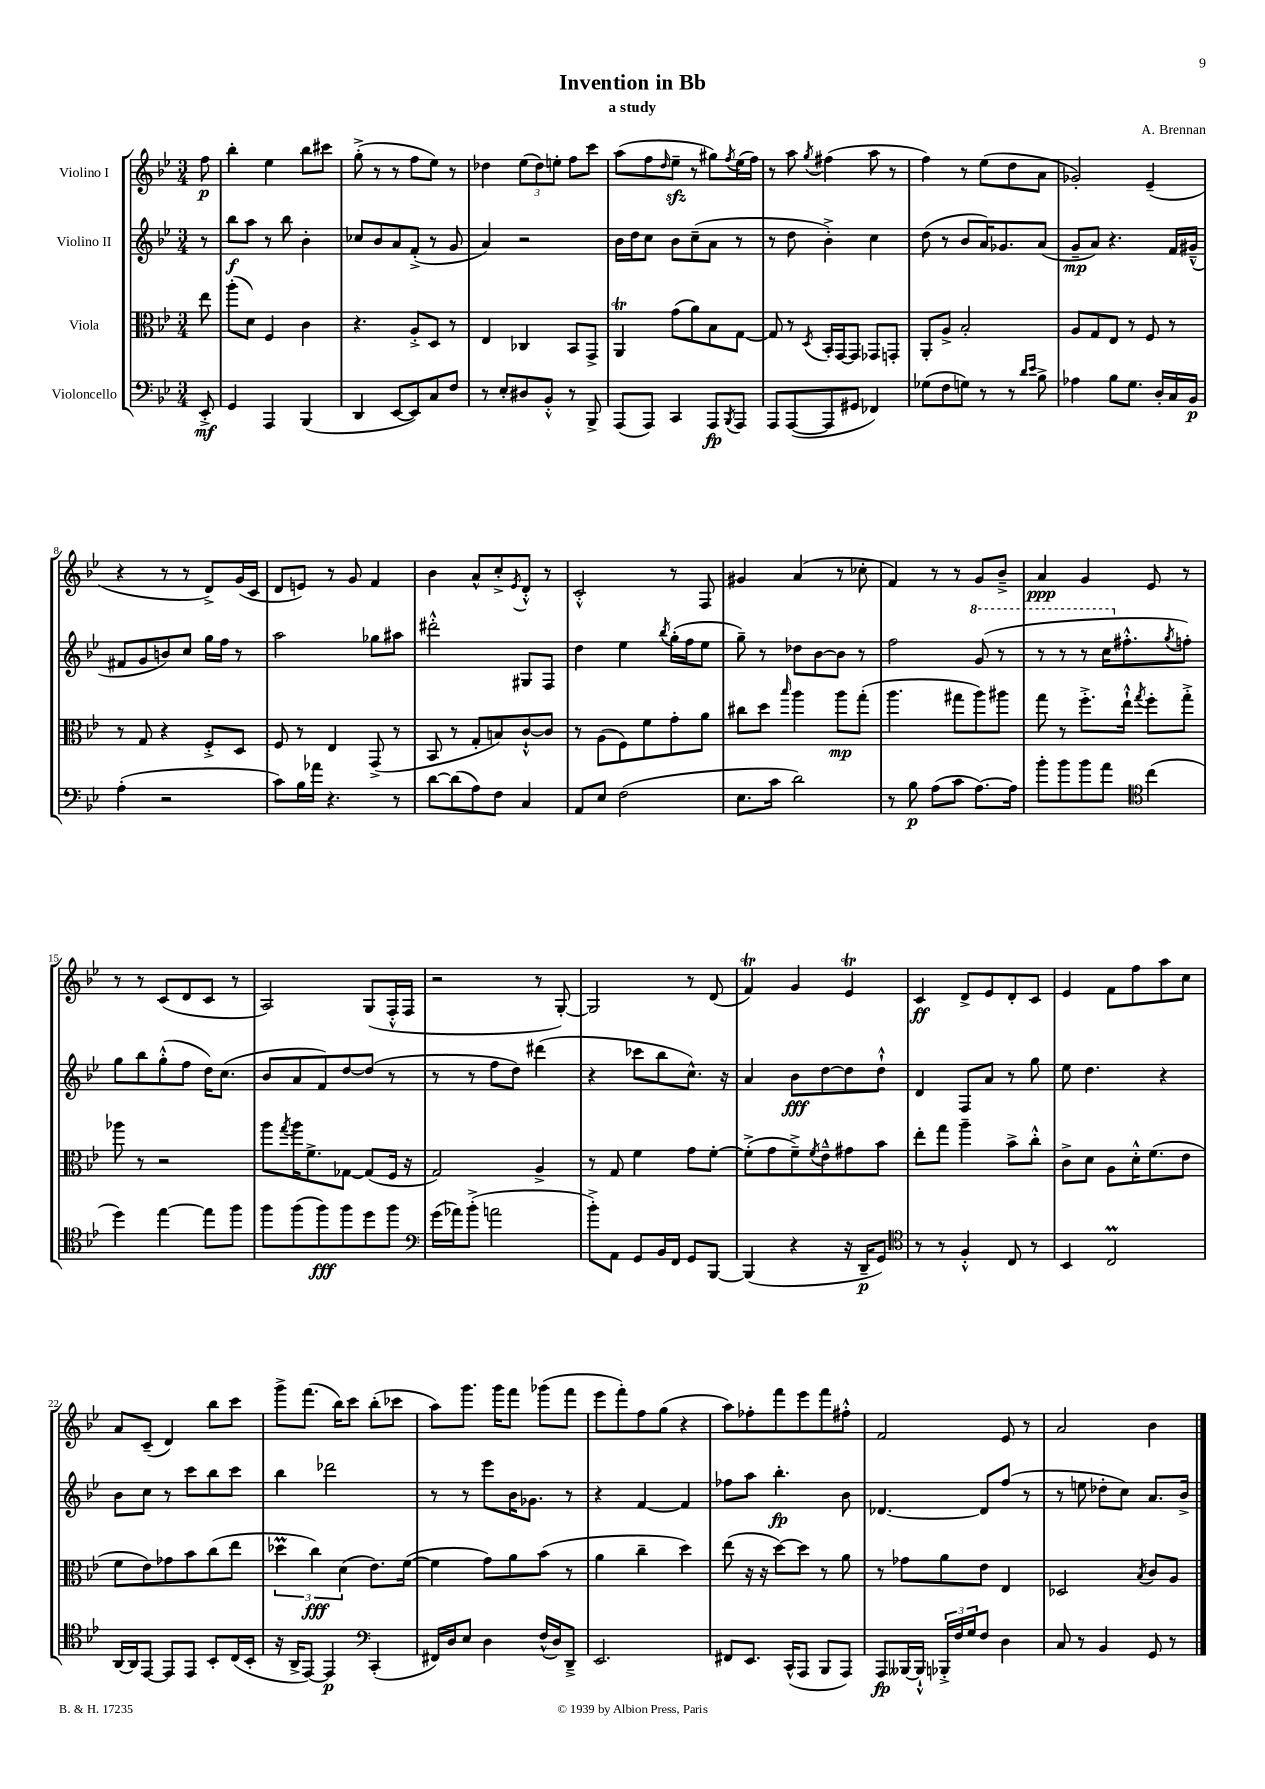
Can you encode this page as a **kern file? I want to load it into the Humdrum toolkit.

**kern	**dynam	**kern	**dynam	**kern	**dynam	**kern	**dynam
*part4	*part4	*part3	*part3	*part2	*part2	*part1	*part1
*staff4	*staff4	*staff3	*staff3	*staff2	*staff2	*staff1	*staff1
*I"Violoncello	*	*I"Viola	*	*I"Violino II	*	*I"Violino I	*
*clefF4	*	*clefC3	*	*clefG2	*	*clefG2	*
*k[b-e-]	*	*k[b-e-]	*	*k[b-e-]	*	*k[b-e-]	*
*M3/4	*	*M3/4	*	*M3/4	*	*M3/4	*
=	=	=	=	=	=	=	=
8EE-'^/	mf	8ee-\	.	8r	.	8ff\	p
=1	=1	=1	=1	=1	=1	=1	=1
4GG/	.	(8aa'\L	.	8bb-\L	f	4bb-'\	.
.	.	8d\J)	.	8aa\J	.	.	.
4AAA/	.	4F/	.	8r	.	4ee-\	.
.	.	.	.	8bb-\	.	.	.
(4BBB-/	.	4c\	.	4b-'\	.	8bb-\L	.
.	.	.	.	.	.	8ccc#X\J	.
=2	=2	=2	=2	=2	=2	=2	=2
4DD/	.	4.r	.	8cc-X/L	.	(8gg'^\	.
.	.	.	.	8b-/	.	8r	.
[8EE-/L	.	.	.	8a/	.	8r	.
8EE-/])	.	8A'^/L	.	(8f'^/J	.	8ff\L	.
8C/	.	8D/J	.	8r	.	8ee-\J)	.
8F/J	.	8r	.	8g/	.	8r	.
=3	=3	=3	=3	=3	=3	=3	=3
8r	.	4E-/	.	4a/)	.	4dd-X\	.
8E-'/L	.	.	.	.	.	.	.
8D#X/	.	4C-X/	.	2r	.	(12ee-\L	.
.	.	.	.	.	.	12dd-\)	.
8BB-'^^/J	.	.	.	.	.	.	.
.	.	.	.	.	.	12een'\J	.
8r	.	8BB-/L	.	.	.	8ff\L	.
8BBB-^/	.	8GG^/J	.	.	.	8ccc\J	.
=4	=4	=4	=4	=4	=4	=4	=4
(8AAA/L	.	4AAt/	.	16b-\LL	.	(8aa\L	.
.	.	.	.	16dd\J	.	.	.
8AAA/J)	.	.	.	8cc\J	.	8ff\	.
.	.	.	.	.	.	16qqdd/	.
4CC/	.	(8g\L	.	8b-\L	.	8ee-zz~\J	.
.	.	8a\)	.	(8cc~\	.	8r	.
8AAA/L	fp	8B-\	.	8a\J	.	8gg#X\L)	.
8qBBB-/	.	.	.	.	.	8qff/	.
8AAA/J	.	[8G\J	.	8r	.	(16ee-\L	.
.	.	.	.	.	.	16ff\JJ)	.
=5	=5	=5	=5	=5	=5	=5	=5
8AAA/L	.	8G/]	.	8r	.	8r	.
([8AAA/	.	8r	.	8dd\	.	8aa\	.
.	.	8qD/	.	.	.	8qgg/	.
8AAA/]	.	16BB-'/LL	.	4b-'^\)	.	(4ff#X\	.
.	.	[16GG/J	.	.	.	.	.
8GG#X/J	.	8GG/J]	.	.	.	.	.
4FF-X/)	.	8GG-X/L	.	4cc\	.	8aa\	.
.	.	8GGn'/J	.	.	.	8r	.
=6	=6	=6	=6	=6	=6	=6	=6
(8G-X\L	.	8AA'/L	.	(8dd\	.	4ff\)	.
8F\	.	8A^/J	.	8r	.	.	.
8Gn\J)	.	2B-'/	.	8b-/L	.	8r	.
8r	.	.	.	16a/K)	.	(8ee-\L	.
.	.	.	.	8.g-X/	.	.	.
8r	.	.	.	.	.	8dd\	.
16qqd/LL	.	.	.	.	.	.	.
16qqe-/JJ	.	.	.	.	.	.	.
8B-^\	.	.	.	(8a/J	.	8a\J	.
=7	=7	=7	=7	=7	=7	=7	=7
4A-X\	.	8A/L	.	8g~/L	mp	2g-X'/)	.
.	.	8G/	.	8a/J)	.	.	.
8B-\L	.	8E-/J	.	4.r	.	.	.
8.G\J	.	8r	.	.	.	.	.
.	.	8F/	.	.	.	(4e-~/	.
16D'/LL	.	.	.	.	.	.	.
16C/	.	8r	.	16f/LL	.	.	.
16BB-/JJ	p	.	.	(16g#X~^^/JJ	.	.	.
!!LO:LB:g=z
=8	=8	=8	=8	=8	=8	=8	=8
(4A'\	.	8r	.	8f#X/L	.	4r	.
.	.	8G/	.	8g/	.	.	.
2r	.	4r	.	8bn/)	.	8r	.
.	.	.	.	8cc/J	.	8r	.
.	.	8F'^/L	.	16gg\LL	.	8d^/L)	.
.	.	.	.	16ff\JJ	.	.	.
.	.	8D/J	.	8r	.	(16g/L	.
.	.	.	.	.	.	16c/JJ	.
=9	=9	=9	=9	=9	=9	=9	=9
8c\L)	.	8F/	.	2aa\	.	8d/L	.
16B-\L	.	8r	.	.	.	8en/J)	.
16a-X\JJ	.	.	.	.	.	.	.
4.r	.	4E-/	.	.	.	8r	.
.	.	.	.	.	.	8g/	.
.	.	(8GG^/	.	8gg-X\L	.	4f/	.
8r	.	8r	.	8aa#X\J	.	.	.
=10	=10	=10	=10	=10	=10	=10	=10
[8d\L	.	8BB-/	.	2ddd#X'^^\	.	4b-\	.
(8d\]	.	8r	.	.	.	.	.
8A\)	.	8G'/L	.	.	.	8a^^/L	.
8F\J	.	8Bn/)	.	.	.	8cc'^/	.
.	.	.	.	.	.	8qe-/	.
4C/	.	[8c`^^/	.	8G#X/L	.	8d'^^/J	.
.	.	8c/J]	.	8F/J	.	8r	.
=11	=11	=11	=11	=11	=11	=11	=11
8AA/L	.	8r	.	4dd\	.	2c'^^/	.
8E-/J	.	(8A\L	.	.	.	.	.
(2F\	.	8F\)	.	4ee-\	.	.	.
.	.	8f\	.	.	.	.	.
.	.	.	.	8qbb-/	.	.	.
.	.	8g'\	.	(16gg'\LL	.	8r	.
.	.	.	.	16ff\J	.	.	.
.	.	8a\J	.	8ee-\J	.	8F/	.
=12	=12	=12	=12	=12	=12	=12	=12
8.E-\L	.	8cc#X\L	.	8gg~\)	.	4g#X/	.
.	.	8dd\J	.	8r	.	.	.
16c\Jk	.	.	.	.	.	.	.
.	.	16qqbb-/	.	.	.	.	.
2d\)	.	4aa\	.	8dd-X\L	.	(4a/	.
.	.	.	.	[8b-\	.	.	.
.	.	8aa\L	mp	8b-\J]	.	8r	.
.	.	(8gg'\J	.	8r	.	8cc-X'\	.
=13	=13	=13	=13	=13	=13	=13	=13
8r	.	4.aa\	.	2ff\	.	4f/)	.
8B-\	p	.	.	.	.	.	.
(8A\L	.	.	.	.	.	8r	.
8c\J	.	8gg#X\L	.	.	.	8r	.
*	*	*	*	*8va	*	*	*
[8.A\L)	.	8aa\)	.	(8gg/	.	8g/L	.
.	.	8aa#X\J	.	8r	.	8b-~^/J	.
16A\Jk]	.	.	.	.	.	.	.
=14	=14	=14	=14	=14	=14	=14	=14
8b-'\L	.	8gg\	.	8r	.	4a/	ppp
8b-\	.	8r	.	8r	.	.	.
8b-\	.	8.ff'^\L	.	8r	.	4g/	.
8a\J	.	.	.	16ccc\KL	.	.	.
*	*	*	*	*X8va	*	*	*
.	.	16ee-`^^\Jk	.	8.ff#X'^^\	.	.	.
*clefC4	*	*	*	*	*	*	*
.	.	8qgg/	.	.	.	.	.
(4cc\	.	8ff'\L	.	.	.	8e-/	.
.	.	.	.	8qgg/	.	.	.
.	.	8gg'^\J	.	8ffn'\J)	.	8r	.
!!LO:LB:g=z
=15	=15	=15	=15	=15	=15	=15	=15
4dd\)	.	8aa-X\	.	8gg\L	.	8r	.
.	.	8r	.	8bb-\	.	8r	.
[4ee-\	.	2r	.	(8gg'^^\	.	(8c/L	.
.	.	.	.	8ff\J	.	8d/	.
8ee-\L]	.	.	.	16dd\KL)	.	8c/J	.
.	.	.	.	(8.cc\J	.	.	.
8ff\J	.	.	.	.	.	8r	.
=16	=16	=16	=16	=16	=16	=16	=16
8ff\L	.	8aa\L	.	8b-/L	.	2A/)	.
.	.	8qgg/	.	.	.	.	.
(8ff\	.	16aa\K	.	8a/	.	.	.
.	.	8.f^\	.	.	.	.	.
8ff\)	fff	.	.	8f/)	.	.	.
8ff\	.	[8G-X\J	.	[8dd/	.	.	.
8dd\	.	(8G-/L]	.	(8dd/J]	.	(8G/L	.
8ff\J	.	16F/Jk	.	8r	.	16F'^^/L	.
.	.	16r	.	.	.	16F/JJ	.
=17	=17	=17	=17	=17	=17	=17	=17
*clefF4	*	*	*	*	*	*	*
(16g\LL	.	2G/)	.	8r	.	2r	.
16a-X\J)	.	.	.	.	.	.	.
(8b-'^\J	.	.	.	8r	.	.	.
2an\	.	.	.	8ff\L	.	.	.
.	.	.	.	8dd\J)	.	.	.
.	.	4A^/	.	(4ddd#X\	.	8r	.
.	.	.	.	.	.	[8G'/)	.
=18	=18	=18	=18	=18	=18	=18	=18
8b-'^\L)	.	8r	.	4r	.	2G/]	.
8AA\J	.	8G/	.	.	.	.	.
8GG/L	.	4f\	.	8ccc-X\L	.	.	.
16BB-/L	.	.	.	8bb-\	.	.	.
16FF/JJ	.	.	.	.	.	.	.
8GG/L	.	8g\L	.	8.cc^^\J)	.	8r	.
[8BBB-/J	.	[8f'\J	.	.	.	(8d/	.
.	.	.	.	16r	.	.	.
=19	=19	=19	=19	=19	=19	=19	=19
(4BBB-/]	.	(8f'^\L]	.	4a/	.	4fT/)	.
.	.	8g\	.	.	.	.	.
4r	.	8f~^\)	.	8b-\L	fff	4g/	.
.	.	8qf/	.	.	.	.	.
.	.	8e-~^^\	.	[8dd\	.	.	.
16r	.	8g#X\	.	8dd\]	.	4e-T/	.
16DD~/KL	p	.	.	.	.	.	.
8GG/J)	.	8b-\J	.	8dd`^^\J	.	.	.
=20	=20	=20	=20	=20	=20	=20	=20
*clefC4	*	*	*	*	*	*	*
8r	.	8ee-'\L	.	4d/	.	4c/	ff
8r	.	8gg\J	.	.	.	.	.
4F'^^/	.	4aa~\	.	8F/L	.	8d^/L	.
.	.	.	.	8a/J	.	8e-/	.
8C/	.	8b-^\L	.	8r	.	8d'/	.
8r	.	8cc'^^\J	.	8gg\	.	8c/J	.
=21	=21	=21	=21	=21	=21	=21	=21
4BB-/	.	8c^\L	.	8ee-\	.	4e-/	.
.	.	8d\J	.	4.dd\	.	.	.
2CM/	.	8A\L	.	.	.	8f\L	.
.	.	16d'^^\K	.	.	.	8ff\	.
.	.	(8.f\	.	.	.	.	.
.	.	.	.	4r	.	8aa\	.
.	.	8e-\J	.	.	.	8cc\J	.
!!LO:LB:g=z
=22	=22	=22	=22	=22	=22	=22	=22
[16AA/LL	.	8f\L	.	8b-\L	.	8a/L	.
16AA/J]	.	.	.	.	.	.	.
[8EE-/J	.	8e-\)	.	8cc\J	.	(8c~/J	.
8EE-/L]	.	8g-X\	.	8r	.	4d/)	.
8EE-/J	.	8b-\	.	8ccc\L	.	.	.
8BB-'/L	.	(8cc\	.	8bb-\	.	8bb-\L	.
(16C/L	.	8ee-\J	.	8ccc\J	.	8ccc\J	.
16BB-'/JJ	.	.	.	.	.	.	.
=23	=23	=23	=23	=23	=23	=23	=23
16r	.	6dd-XM\	.	4bb-\	.	8ggg^\L	.
16AA^/KL	.	.	.	.	.	.	.
[8EE-/J)	.	.	.	.	.	(8.fff\J	.
.	.	6cc\)	fff	.	.	.	.
4EE-/]	p	.	.	2ddd-X\	.	.	.
.	.	.	.	.	.	16bb-\KL)	.
.	.	(6d\	.	.	.	.	.
.	.	.	.	.	.	8ccc\J	.
*clefF4	*	*	*	*	*	*	*
(4CC'/	.	8.e-\L)	.	.	.	(8bb-'\L	.
.	.	.	.	.	.	8ccc-X\J	.
.	.	([16f\Jk	.	.	.	.	.
=24	=24	=24	=24	=24	=24	=24	=24
16FF#X/LL)	.	4f\]	.	8r	.	8aa\L)	.
16D/J	.	.	.	.	.	.	.
8E-/J	.	.	.	8r	.	8.ggg\J	.
4D\	.	8g\L)	.	8eee-\L	.	.	.
.	.	.	.	.	.	16ggg\KL	.
.	.	8a\	.	16b-\K	.	8fff\J	.
.	.	.	.	8.g-X\J	.	.	.
(16F^^/LL	.	(8b-\J	.	.	.	(8ggg-X\L	.
16D/J)	.	.	.	.	.	.	.
8DD~^/J	.	8r	.	8r	.	8fff\J	.
=25	=25	=25	=25	=25	=25	=25	=25
2.EE-/	.	4a\	.	4r	.	8eee-\L	.
.	.	.	.	.	.	8fff'\)	.
.	.	4cc~\	.	[4f/	.	8ff\	.
.	.	.	.	.	.	(8gg\J	.
.	.	4dd\)	.	4f/]	.	4r	.
=26	=26	=26	=26	=26	=26	=26	=26
8FF#X/L	.	(8ee-\	.	8ff-X\L	.	8aa\L)	.
8.EE-/J	.	16r	.	8aa\J	.	8ff-X'\	.
.	.	16r	.	.	.	.	.
.	.	[8dd\L)	.	4.bb-'\	fp	8fff\	.
(16CC^^/KL	.	.	.	.	.	.	.
8AAA/J	.	8dd\J]	.	.	.	8eee-\	.
8BBB-/L	.	8r	.	.	.	8fff\	.
8AAA/J)	.	8a\	.	8b-\	.	8ff#X'^^\J	.
=27	=27	=27	=27	=27	=27	=27	=27
8AAA/L	fp	8r	.	[4.d-X/	.	2f/	.
[16BBB--X/L	.	8g-X\L	.	.	.	.	.
16BBB--`^^/JJ]	.	.	.	.	.	.	.
24BBB-X'^/LL	.	8a\	.	.	.	.	.
24F/	.	.	.	.	.	.	.
24G/J	.	.	.	.	.	.	.
8F/J	.	8e-\J	.	8d-/L]	.	.	.
4D\	.	4E-/	.	(8ff/J	.	8e-/	.
.	.	.	.	8r	.	8r	.
=28	=28	=28	=28	=28	=28	=28	=28
8C/	.	2D-X/	.	8r	.	2a/	.
8r	.	.	.	8een\	.	.	.
4BB-/	.	.	.	8dd-X'\L	.	.	.
.	.	.	.	8cc\J)	.	.	.
.	.	8qB-/	.	.	.	.	.
8GG/	.	8c/L	.	8.a/L	.	4b-\	.
8r	.	8A/J	.	.	.	.	.
.	.	.	.	16b-^/Jk	.	.	.
==	==	==	==	==	==	==	==
*-	*-	*-	*-	*-	*-	*-	*-
